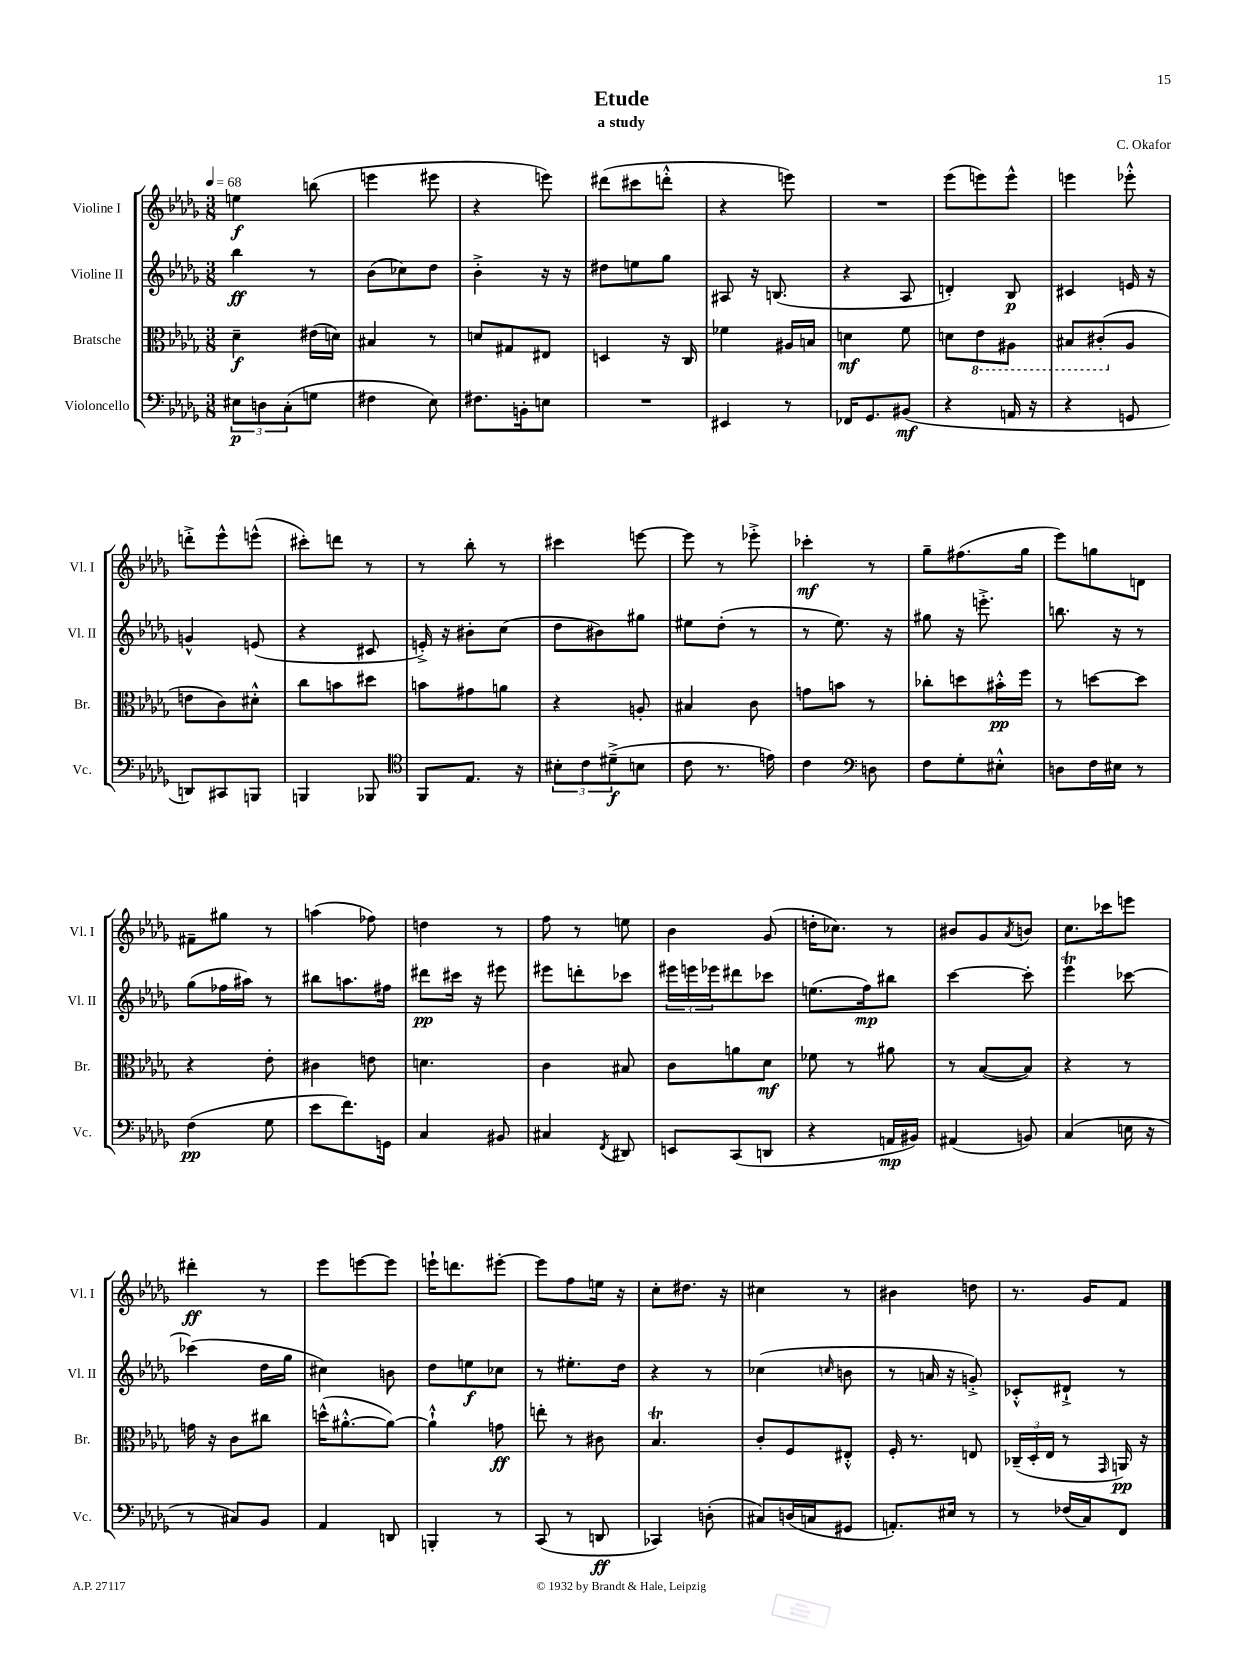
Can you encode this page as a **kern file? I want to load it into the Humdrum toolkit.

**kern	**dynam	**kern	**dynam	**kern	**dynam	**kern	**dynam
*part4	*part4	*part3	*part3	*part2	*part2	*part1	*part1
*staff4	*staff4	*staff3	*staff3	*staff2	*staff2	*staff1	*staff1
*I"Violoncello	*	*I"Bratsche	*	*I"Violine II	*	*I"Violine I	*
*I'Vc.	*	*I'Br.	*	*I'Vl. II	*	*I'Vl. I	*
*clefF4	*	*clefC3	*	*clefG2	*	*clefG2	*
*k[b-e-a-d-g-]	*	*k[b-e-a-d-g-]	*	*k[b-e-a-d-g-]	*	*k[b-e-a-d-g-]	*
*M3/8	*	*M3/8	*	*M3/8	*	*M3/8	*
*MM68	*	*MM68	*	*MM68	*	*MM68	*
=1	=1	=1	=1	=1	=1	=1	=1
12E#X\L	p	4d-~\	f	4bb-\	ff	4een\	f
12Dn\	.	.	.	.	.	.	.
(12C'\	.	.	.	.	.	.	.
8Gn\J	.	(16e#X\LL	.	8r	.	(8bbn\	.
.	.	16dn\JJ)	.	.	.	.	.
=2	=2	=2	=2	=2	=2	=2	=2
4F#X\	.	4B#X/	.	(8b-\L	.	4eeen\	.
.	.	.	.	8cc-X\)	.	.	.
8E-\)	.	8r	.	8dd-\J	.	8eee#X\	.
=3	=3	=3	=3	=3	=3	=3	=3
8.F#X\L	.	8dn/L	.	4b-'^\	.	4r	.
.	.	8G#X/	.	.	.	.	.
16BBn'\k	.	.	.	.	.	.	.
8En\J	.	8E#X/J	.	16r	.	8eeen\)	.
.	.	.	.	16r	.	.	.
=4	=4	=4	=4	=4	=4	=4	=4
4.r	.	4Dn/	.	8dd#X\L	.	(8ddd#X\L	.
.	.	.	.	8een\	.	8ccc#X\	.
.	.	16r	.	8gg-\J	.	8dddn'^^\J	.
.	.	16C/	.	.	.	.	.
=5	=5	=5	=5	=5	=5	=5	=5
4EE#X/	.	4f-X\	.	8A#X/	.	4r	.
.	.	.	.	16r	.	.	.
.	.	.	.	(8.Bn/	.	.	.
8r	.	16A#X/LL	.	.	.	8eeen\)	.
.	.	16Bn/JJ	.	.	.	.	.
=6	=6	=6	=6	=6	=6	=6	=6
16FF-X/KL	.	4dn\	mf	4r	.	4.r	.
8.GG-/	.	.	.	.	.	.	.
(8BB#X/J	mf	8f\	.	8A-/	.	.	.
=7	=7	=7	=7	=7	=7	=7	=7
4r	.	8dn\L	.	4dn'/)	.	(8eee-\L	.
*	*	*8ba	*	*	*	*	*
.	.	8E-\	.	.	.	8eeen\)	.
16AAn/	.	8AA#X\J	.	8B-/	p	8eee^^\J	.
16r	.	.	.	.	.	.	.
=8	=8	=8	=8	=8	=8	=8	=8
4r	.	8BB#X/L	.	4c#X/	.	4eeen\	.
.	.	(8C#X'/	.	.	.	.	.
*	*	*X8ba	*	*	*	*	*
8GGn/	.	8A-/J	.	16en/	.	8eee-X'^^\	.
.	.	.	.	16r	.	.	.
!!LO:LB:g=z
=9	=9	=9	=9	=9	=9	=9	=9
8DDn/L)	.	8en\L	.	4gn^^/	.	8dddn'^\L	.
8CC#X/	.	8c\)	.	.	.	8eee-^^\	.
8BBBn/J	.	8d#X'^^\J	.	(8en/	.	(8eeen^^\J	.
=10	=10	=10	=10	=10	=10	=10	=10
4BBBn/	.	8cc\L	.	4r	.	8ccc#X'\L)	.
.	.	8bn\	.	.	.	8dddn\J	.
8BBB-X/	.	8dd#X\J	.	8c#X/	.	8r	.
=11	=11	=11	=11	=11	=11	=11	=11
*clefC4	*	*	*	*	*	*	*
8FF/L	.	8bn\L	.	16en'^/)	.	8r	.
.	.	.	.	16r	.	.	.
8.E-/J	.	8g#X\	.	8b#X'\L	.	8bb-'\	.
.	.	8an\J	.	(8cc\J	.	8r	.
16r	.	.	.	.	.	.	.
=12	=12	=12	=12	=12	=12	=12	=12
12B#X'\L	.	4r	.	8dd-\L	.	4ccc#X\	.
12c\	.	.	.	.	.	.	.
.	.	.	.	8b#X\)	.	.	.
(12d#X~^\	f	.	.	.	.	.	.
8Bn\J	.	8An'/	.	8gg#X\J	.	[8eeen\	.
=13	=13	=13	=13	=13	=13	=13	=13
8c\	.	4B#X/	.	8ee#X\L	.	8eee\]	.
8.r	.	.	.	(8dd-'\J	.	8r	.
.	.	8c\	.	8r	.	8eee-X'^\	.
16en\)	.	.	.	.	.	.	.
=14	=14	=14	=14	=14	=14	=14	=14
4c\	.	8gn\L	.	8r	.	4ccc-X'\	mf
.	.	8bn\J	.	8.ee-\)	.	.	.
*clefF4	*	*	*	*	*	*	*
8Dn\	.	8r	.	.	.	8r	.
.	.	.	.	16r	.	.	.
=15	=15	=15	=15	=15	=15	=15	=15
8F\L	.	8cc-X'\L	.	8gg#X\	.	8gg-~\L	.
8G-'\	.	8ddn\	.	16r	.	(8.ff#X\	.
.	.	.	.	8.eeen'^\	.	.	.
8E#X'^^\J	.	16b#X'^^\L	pp	.	.	.	.
.	.	16ff\JJ	.	.	.	16gg-\Jk	.
=16	=16	=16	=16	=16	=16	=16	=16
8Dn\L	.	8r	.	8.bbn\	.	8eee-\L)	.
16F\L	.	[8ddn\L	.	.	.	8ggn\	.
16E#X\JJ	.	.	.	16r	.	.	.
8r	.	8dd\J]	.	8r	.	8dn\J	.
!!LO:LB:g=z
=17	=17	=17	=17	=17	=17	=17	=17
(4F\	pp	4r	.	(8gg-\L	.	8f#X~\L	.
.	.	.	.	16ff-X\L	.	8gg#X\J	.
.	.	.	.	16aa#X\JJ)	.	.	.
8G-\	.	8e-'\	.	8r	.	8r	.
=18	=18	=18	=18	=18	=18	=18	=18
8e-\L	.	4c#X\	.	8bb#X\L	.	(4aan\	.
8.f\)	.	.	.	8.aan\	.	.	.
.	.	8en\	.	.	.	8ff-X\)	.
16GGn\Jk	.	.	.	16ff#X\Jk	.	.	.
=19	=19	=19	=19	=19	=19	=19	=19
4C/	.	4.dn\	.	8ddd#X\L	pp	4ddn\	.
.	.	.	.	16ccc#X\Jk	.	.	.
.	.	.	.	16r	.	.	.
8BB#X/	.	.	.	8eee#X\	.	8r	.
=20	=20	=20	=20	=20	=20	=20	=20
4C#X/	.	4c\	.	8eee#X\L	.	8ff\	.
.	.	.	.	8dddn'\	.	8r	.
8qFF/	.	.	.	.	.	.	.
8DD#X/	.	8B#X/	.	8ccc-X\J	.	8een\	.
=21	=21	=21	=21	=21	=21	=21	=21
8EEn/L	.	8c\L	.	24eee#X\LL	.	4b-\	.
.	.	.	.	24eeen\	.	.	.
.	.	.	.	24eee-X\J	.	.	.
(8CC/	.	8an\	.	8ddd#X\	.	.	.
8DDn/J	.	8d-\J	mf	8ccc-X\J	.	(8g-/	.
=22	=22	=22	=22	=22	=22	=22	=22
4r	.	8f-X\	.	(8.een\L	.	16ddn'\KL	.
.	.	.	.	.	.	8.cc-X\J)	.
.	.	8r	.	.	.	.	.
.	.	.	.	16ff\k)	mp	.	.
16AAn/LL	mp	8a#X\	.	8bb#X\J	.	8r	.
16BB#X/JJ)	.	.	.	.	.	.	.
=23	=23	=23	=23	=23	=23	=23	=23
(4AA#X/	.	8r	.	[4ccc\	.	8b#X/L	.
.	.	([8B-/L	.	.	.	8g-/	.
.	.	.	.	.	.	8qa-/	.
8BBn/)	.	8B-/J])	.	8ccc'\]	.	8bn/J	.
=24	=24	=24	=24	=24	=24	=24	=24
(4C/	.	4r	.	4eee-T\	.	8.cc\L	.
.	.	.	.	.	.	16ccc-X\k	.
16En\	.	8r	.	[8ccc-X\	.	8eeen\J	.
16r	.	.	.	.	.	.	.
!!LO:LB:g=z
=25	=25	=25	=25	=25	=25	=25	=25
8r	.	16gn\	.	(4ccc-X\]	.	4ddd#X'\	ff
.	.	16r	.	.	.	.	.
8C#X/L)	.	8c\L	.	.	.	.	.
8BB-/J	.	8cc#X\J	.	16dd-\LL	.	8r	.
.	.	.	.	16gg-\JJ	.	.	.
=26	=26	=26	=26	=26	=26	=26	=26
4AA-/	.	(16ddn^^\KL	.	4cc#X\)	.	8eee-\L	.
.	.	[8.a#X'^^\	.	.	.	.	.
.	.	.	.	.	.	[8eeen\	.
8DDn/	.	8a#\J_)	.	8bn\	.	8eee\J]	.
=27	=27	=27	=27	=27	=27	=27	=27
4BBBn'/	.	4a#`^^\]	.	8dd-\L	.	16eeen`\KL	.
.	.	.	.	.	.	8.dddn\	.
.	.	.	.	8een\	f	.	.
8r	.	8gn\	ff	8cc-X\J	.	[8eee#X'\J	.
=28	=28	=28	=28	=28	=28	=28	=28
(8CC/	.	8een'\	.	8r	.	8eee#\L]	.
8r	.	8r	.	8.ee#X'\L	.	8ff\	.
8DDn/	ff	8c#X\	.	.	.	16een\Jk	.
.	.	.	.	16dd-\Jk	.	16r	.
=29	=29	=29	=29	=29	=29	=29	=29
4CC-X/)	.	4.B-T/	.	4r	.	8cc'\L	.
.	.	.	.	.	.	8.dd#X\J	.
(8Dn'\	.	.	.	8r	.	.	.
.	.	.	.	.	.	16r	.
=30	=30	=30	=30	=30	=30	=30	=30
8C#X/L)	.	8c'/L	.	(4cc-X\	.	4cc#X\	.
(16Dn/L	.	8F/	.	.	.	.	.
16Cn/J	.	.	.	.	.	.	.
.	.	.	.	16qqccn/	.	.	.
8GG#X/J	.	8E#X'^^/J	.	8bn\	.	8r	.
=31	=31	=31	=31	=31	=31	=31	=31
8.AAn'/L)	.	16F'/	.	8r	.	4b#X\	.
.	.	8.r	.	.	.	.	.
.	.	.	.	16an/	.	.	.
16E#X/Jk	.	.	.	16r	.	.	.
8r	.	8En/	.	8gn'^/)	.	8ddn\	.
=32	=32	=32	=32	=32	=32	=32	=32
8r	.	(24C-X~/LL	.	8c-X'^^/L	.	8.r	.
.	.	24D-'/	.	.	.	.	.
.	.	24E-/JJ	.	.	.	.	.
(16F-X/LL	.	8r	.	8d#X`^/J	.	.	.
16C/J)	.	.	.	.	.	16g-/KL	.
.	.	16qqGG-/	.	.	.	.	.
8FF/J	.	16AAn/)	pp	8r	.	8f/J	.
.	.	16r	.	.	.	.	.
==	==	==	==	==	==	==	==
*-	*-	*-	*-	*-	*-	*-	*-
